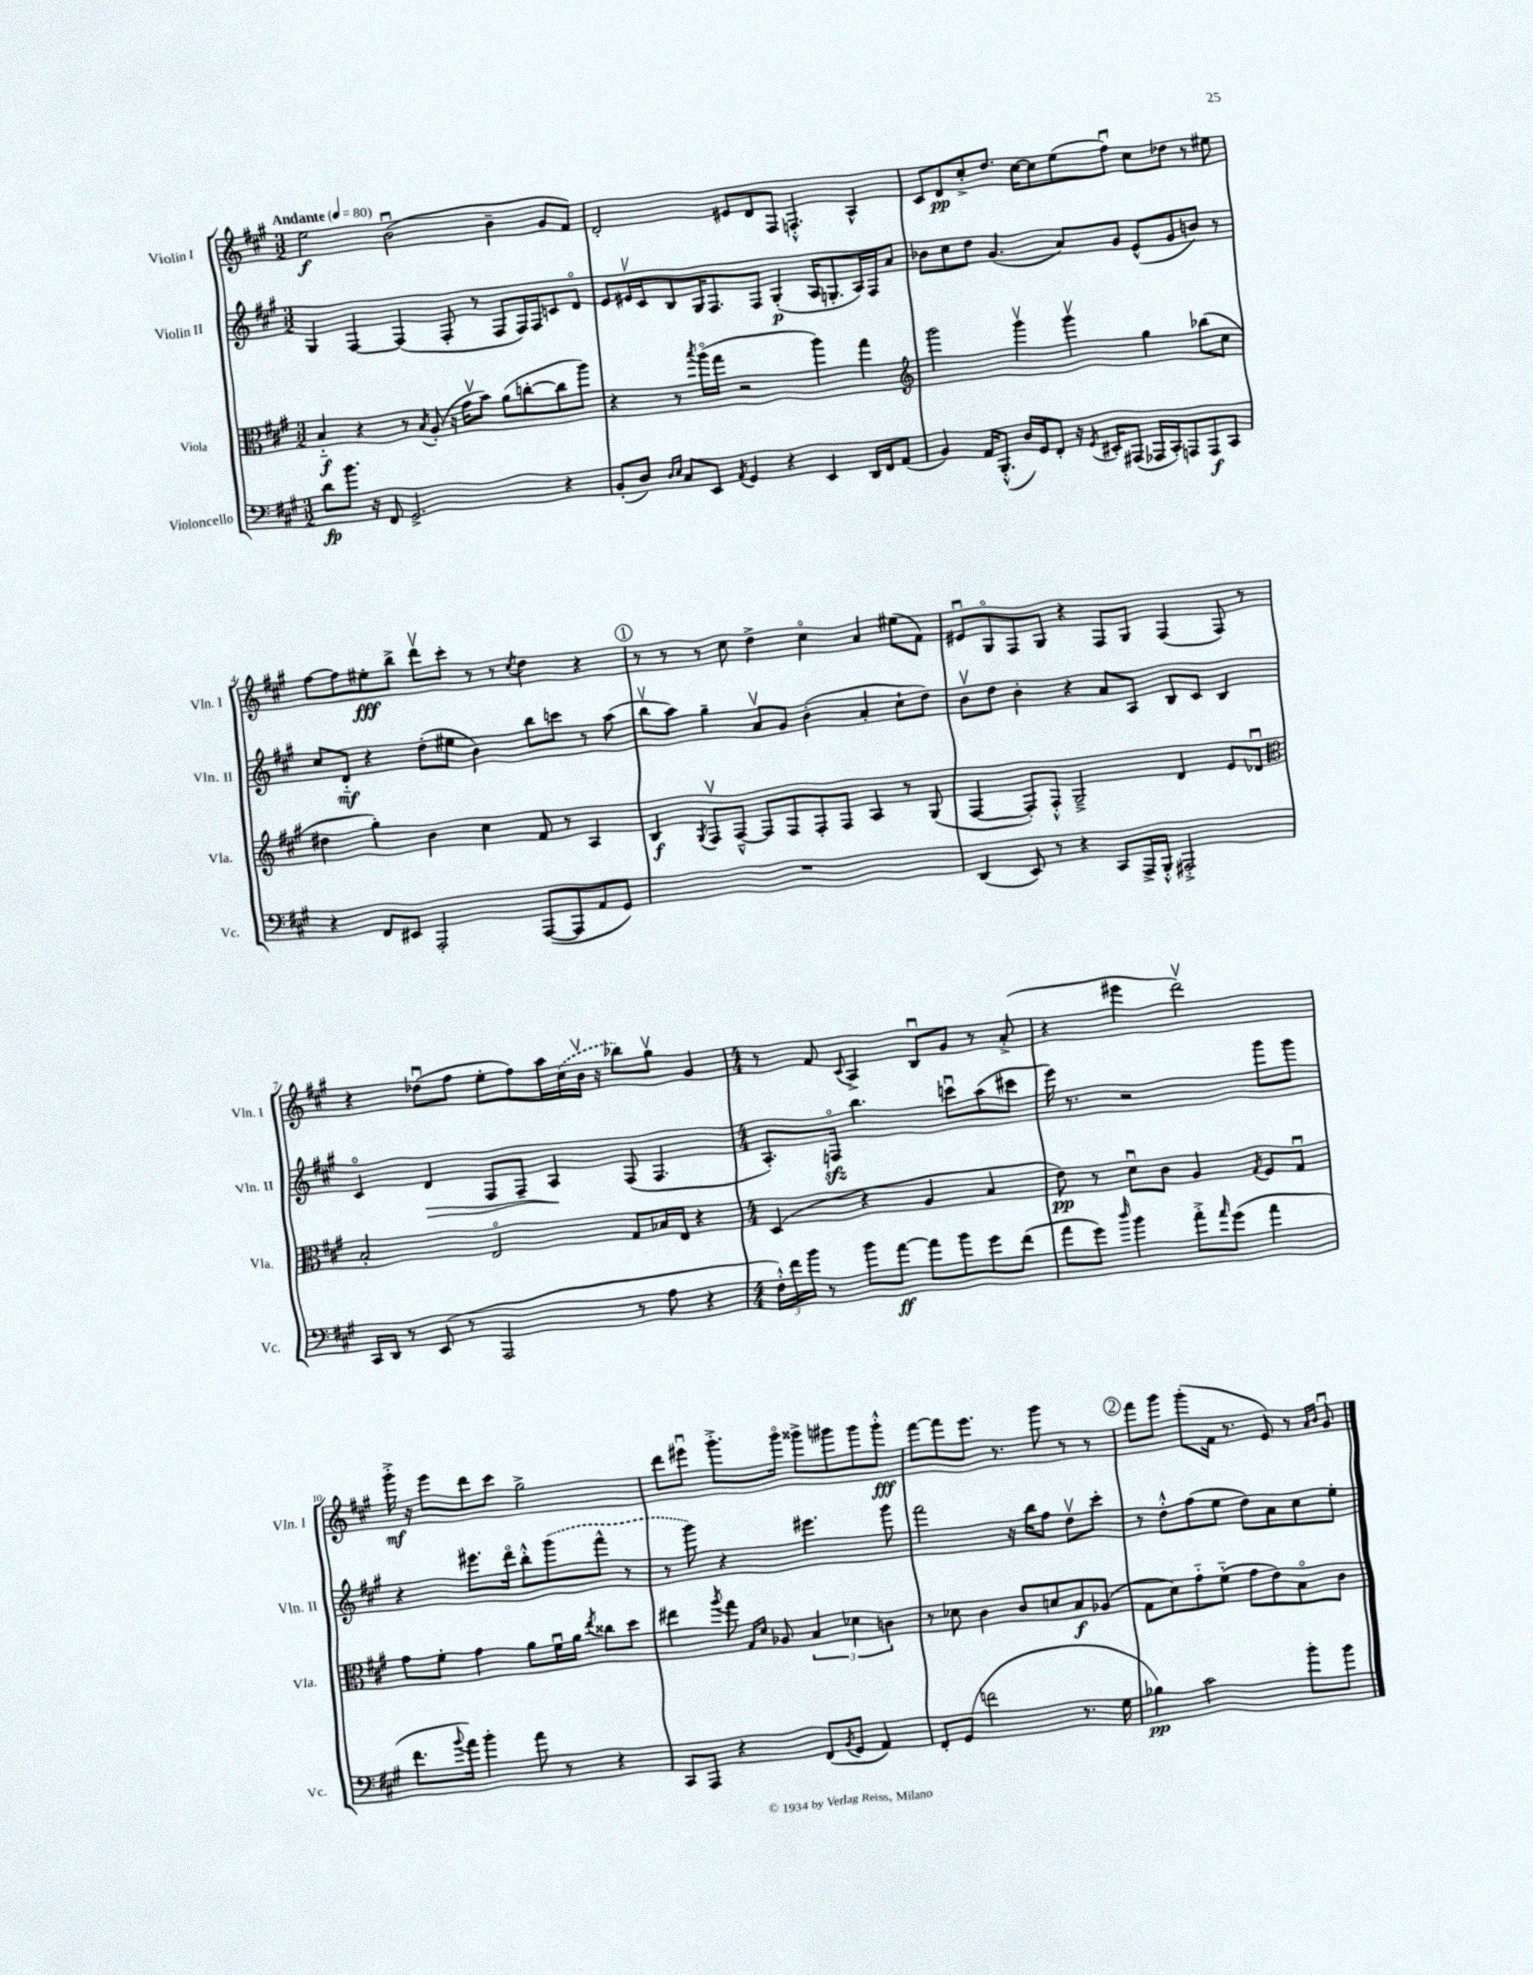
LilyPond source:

<<
\new StaffGroup <<
\new Staff = "s0" \with { instrumentName = "Violin I" shortInstrumentName = "Vln. I" } {
    \clef treble \key a \major \numericTimeSignature \time 3/2 \tempo "Andante" 4 = 80
    e''2\f b'2\downbow( b'4-- gis'8 fis'8) |
    d'2-. eis'8 d'8 fis8 f4.-.-^ a4-^ |
    cis'8 d'8\pp cis''8-.-> d''8. cis''16~ cis''8 e''8( fis''8\downbow) cis''8 des''8 r8 eis''8 |
    fis''8~ fis''8 eis''8-.\fff b''8-> d'''8\upbow cis'''8-. r8 r8 \acciaccatura { cis''8 } d''4 r4 |
    \mark \markup { \circle "1" } r8 r8 r8 cis''8 d''4-> cis''4\flageolet a'4 eis''8( fis'8) |
    eis'8\downbow gis8\flageolet fis8 gis8 r4 fis8 gis8 fis4( fis8) r8 |
    r4 des''8\downbow( fis''8 e''8-. fis''8) a''16 \once \slurDashed cis''16( b'16\upbow r16 bes''8) gis''8\upbow gis'4 |
    \numericTimeSignature \time 4/4 r8 fis'8 \appoggiatura { cis'8 } a4-> b8\downbow gis'8 r8 a'8-.->( |
    r4 eis'''4 d'''2\upbow) |
    gis'''16-.->\mf r16 e'''8 d'''8 cis'''8 gis''2-> |
    d'''8 eis'''8\downbow gis'''8.-.-> gis'''16\flageolet gisis'''8-> gis'''8 gis'''8 gis'''8-.-^\fff |
    fis'''8~ fis'''8 e'''8. r8. gis'''8 r8 r8 |
    \mark \markup { \circle "2" } fis'''8 gis'''8 gis'''8-.( fis'16 r8. e'8) r8 \grace { a'16 b'16 } gis'8\downbow \bar "|." |
}
\new Staff = "s1" \with { instrumentName = "Violin II" shortInstrumentName = "Vln. II" } {
    \clef treble \key a \major \numericTimeSignature \time 3/2
    gis4 fis4~ fis4( fis8-. r8 fis8 fis16) fis16 c'8 d'8\flageolet |
    e'8 eis'16\upbow cis'16 b8 gis16 fis8. fis8 gis4-.\p( a16 g8.-. a16) fis16 a'8 |
    bes'8 cis''8 d''8 gis'4.( a'8) gis'8 e'8-^( gis'8 b'8) r8 |
    cis''8 d'8-_\mf r4 d''8-.( eis''8 b'4) b''8 c'''8 r8 a''8( |
    \mark \markup { \circle "1" } b''8\upbow a''8) gis''4-- a'8\upbow gis'8 b'4-.( a'4-. cis''8-! d''8) |
    b'8\upbow d''8 b'4-. r4 a'8 a8 b8 cis'8 b4 |
    cis'4\flageolet d'4\> fis8 fis8-- a4\! fis8( fis4. |
    \numericTimeSignature \time 4/4 a8.-.) f16\flageolet\sfz b''4. c'''8\downbow a''8( cis'''8 |
    e'''16) r8. r2 gis'''8 gis'''8 |
    r4 eis'''8. d'''16\flageolet b''8-.-^ \once \slurDashed gis'''8( fis'''8-^ r8 |
    r8 gis'''8) r4 eis'''4. gis'''8 |
    fis'''2 r16 b''16 fis''8 d''8\upbow cis'''8-. |
    \mark \markup { \circle "2" } r8 d''8-.-^ fis''8( e''8 d''8) a'8 cis''8 e''8-. \bar "|." |
}
\new Staff = "s2" \with { instrumentName = "Viola" shortInstrumentName = "Vla." } {
    \clef alto \key a \major \numericTimeSignature \time 3/2
    b4-_\f r4 r8 \acciaccatura { b8 } a8-.( r16 gis'16\upbow b'8) a'8( c''8~-. c''8 a''8) |
    r4 r8 \acciaccatura { b''8 } a''16\flageolet( gis''16 r2 a''4) gis''4 |
    \clef treble gis'''2 gis'''4\upbow gis'''4\upbow gis''4 bes''8( cis''8 |
    dis''4 gis''4-.) b'4 cis''4 fis'8 r8 a4 |
    \mark \markup { \circle "1" } b4\f \acciaccatura { gis8 } fis8\upbow fis8~---^ fis8 fis8 fis8-. fis8 a4 r8 gis8( |
    fis4~ fis8-.) fis8-.-^ gis2---> d'4 e'8 des'8\downbow |
    \clef alto b2-. e2\flageolet gis8 bes16 e16 r4 |
    \numericTimeSignature \time 4/4 d4( r4 a4 b4 |
    e'8\pp) r8 d'8\downbow cis'8 a4 \acciaccatura { gis8 } fis8 gis8\downbow |
    gis'8 fis'8-. gis'4 a'8 fis'16\downbow a'16 \acciaccatura { e''8 } cisis''8 d''8 |
    eis''4 \acciaccatura { a''8 } gis''8 \grace { gis16 d'16 } aes8 \tuplet 3/2 { b4 des'4 c'4 } |
    r8 des'8 cis'4 cis'8 d'8 b8\f aes8( |
    \mark \markup { \circle "2" } gis8 d'8) gis'8-_ fis'8-_( gis'8 e'8) b8\flageolet cis'8 \bar "|." |
}
\new Staff = "s3" \with { instrumentName = "Violoncello" shortInstrumentName = "Vc." } {
    \clef bass \key a \major \numericTimeSignature \time 3/2
    d'8\fp b'8. r16 fis,8 gis,2.-> r4 |
    b,8-.( d8) \grace { d16 e16 } cis8 e,8 \acciaccatura { a,8 } gis,4 r4 e,4 d,16 fis,16 a,8( |
    b,4) a,16 b,,8.-.-^( d16) gis,16 fis,8-. r16 \acciaccatura { gis,8 } eis,16-. ais,,8( aes,,16 cis,16-.) a,,8 a,,8\f cis,8 |
    r4 fis,8 eis,8 a,,2-. a,,8~( a,,8 a,8 gis,8) |
    \mark \markup { \circle "1" } R1. |
    d,4( e,8) r8 r4 cis,8 a,,16-> b,,16-.-^ ais,,2-.-> |
    cis,16 d,16 r8 e,8( r8 a,,2 r8 a8 r4 |
    \numericTimeSignature \time 4/4 \tuplet 3/2 { fis16-.-^) fis'16 b'16 } r8 b'8 a'8~\ff a'8 b'8 gis'8 fis'8( |
    a'8 gis'8) \grace { d''16 } b'4 a'8-.-> \grace { a'16 } gis'8( a'4 |
    fis'8. \appoggiatura { b'8 } a'16) b'4-. a'8 r8 r4 |
    cis,8 a,,8 r4 fis,8( \acciaccatura { b,8 } gis,8 a,4) |
    fis,8-. gis,8( f'2 r8. gis16 |
    \mark \markup { \circle "2" } bes4\pp) cis'2 b'8-. b'8 \bar "|." |
}
>>
>>
